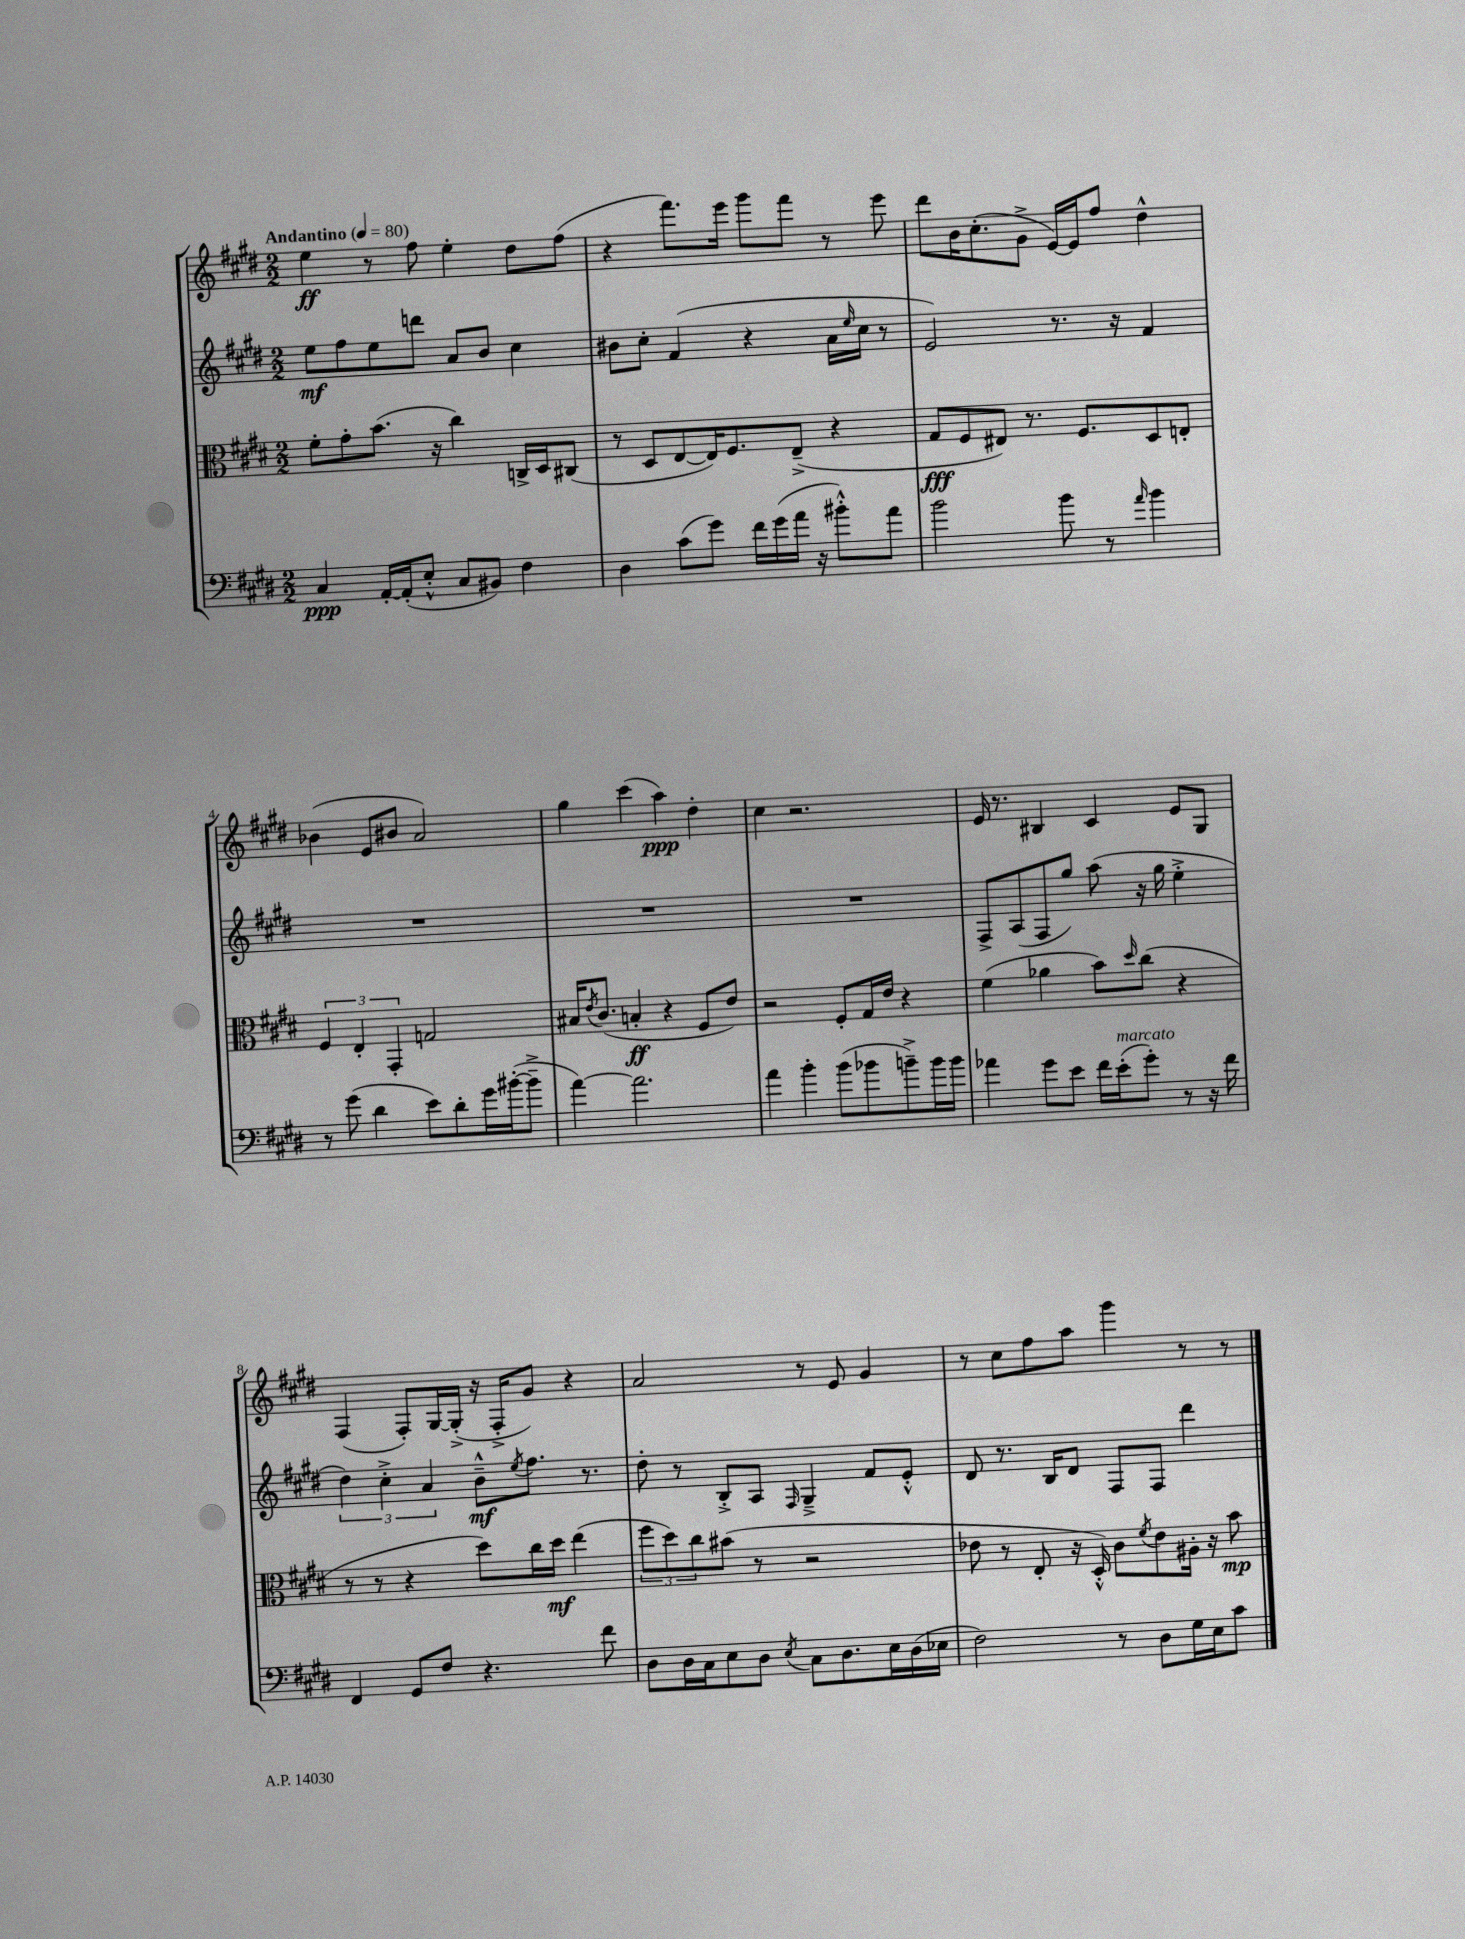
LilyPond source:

<<
\new StaffGroup <<
\new Staff = "s0" {
    \clef treble \key e \major \numericTimeSignature \time 2/2 \tempo "Andantino" 4 = 80
    e''4\ff r8 fis''8 e''4-. dis''8 fis''8( |
    r4 fis'''8.) e'''16 gis'''8 fis'''8 r8 e'''8 |
    dis'''8 b'16 cis''8.-.( gis'8-> e'16~) e'16 fis''8 dis''4-^ |
    bes'4( e'8 bis'8 a'2) |
    gis''4 cis'''4( a''4\ppp) dis''4-. |
    cis''4 r2. |
    e'16 r8. bis4 cis'4 e'8 gis8 |
    fis4( fis8-.) gis16~ gis16-.->( r16 fis16-.-> gis'8) r4 |
    a'2 r8 e'8 gis'4 |
    r8 cis''8 fis''8 a''8 gis'''4 r8 r8 \bar "|." |
}
\new Staff = "s1" {
    \clef treble \key e \major \numericTimeSignature \time 2/2
    e''8\mf fis''8 e''8 d'''8 a'8 b'8 cis''4 |
    bis'8 cis''8-. fis'4( r4 a'16 \grace { e''16 } cis''16 r8 |
    e'2) r8. r16 fis'4 |
    R1 |
    R1 |
    R1 |
    fis8-> a8( fis8 gis''8) a''8( r16 gis''16 e''4-.-> |
    \tuplet 3/2 { dis''4) cis''4-.-> a'4 } b'8---^\mf \acciaccatura { e''8 } fis''8. r8. |
    dis''8-. r8 b8-.-> a8 \grace { fis16 } gis4---> fis'8 e'8-.-^ |
    dis'8 r8. b16 dis'8 fis8 fis8 dis'''4 \bar "|." |
}
\new Staff = "s2" {
    \clef alto \key e \major \numericTimeSignature \time 2/2
    fis'8-. gis'8-. b'8.( r16 cis''4) c16-> dis16 cis8( |
    r8 dis8 e8~ e16) fis8. e8--->( r4 |
    gis8\fff fis8 eis8) r8. fis8. dis8 e8-. |
    \tuplet 3/2 { fis4 e4-. gis,4-. } g2 |
    bis16 \acciaccatura { e'8 } cis'8.( b4-.\ff r4 fis8 e'8) |
    r2 fis8-. gis16 e'16 r4 |
    fis'4( aes'4 b'8) \grace { dis''16 } cis''8( r4 |
    r8 r8 r4 dis''8) cis''16 dis''16\mf e''4( |
    \tuplet 3/2 { fis''8 dis''8) cis''8 } bis'8( r8 r2 |
    ees'8 r8 e8-. r16 dis16-.-^) cis'8 \acciaccatura { fis'8 } ees'8 ais16-. r16 b'8\mp \bar "|." |
}
\new Staff = "s3" {
    \clef bass \key e \major \numericTimeSignature \time 2/2
    cis4\ppp a,16~-. a,16-.( e8-.-^ cis8 bis,8) fis4 |
    dis4 cis'8( gis'8) fis'16 gis'16( a'16 r16 bis'8-.-^) a'8 |
    b'2 b'8 r8 \grace { a'16 } b'4 |
    r8 gis'8( dis'4 e'8) dis'8-. gis'16 bis'16~-.( bis'8---> |
    a'4~) a'2. |
    a'4 b'4-. b'8( bes'8 b'8--->) b'16 b'16 |
    aes'4 gis'8 e'8 fis'16 e'16-.^\markup { \italic "marcato" }( gis'8-.) r8 r16 fis'16 |
    fis,4 gis,8 fis8 r4. fis'8 |
    dis8 dis16 cis16 e8 dis8 \acciaccatura { e8 } cis8 dis8. e16 dis16( ees16 |
    fis2) r8 dis8 gis16 e16 cis'8 \bar "|." |
}
>>
>>
